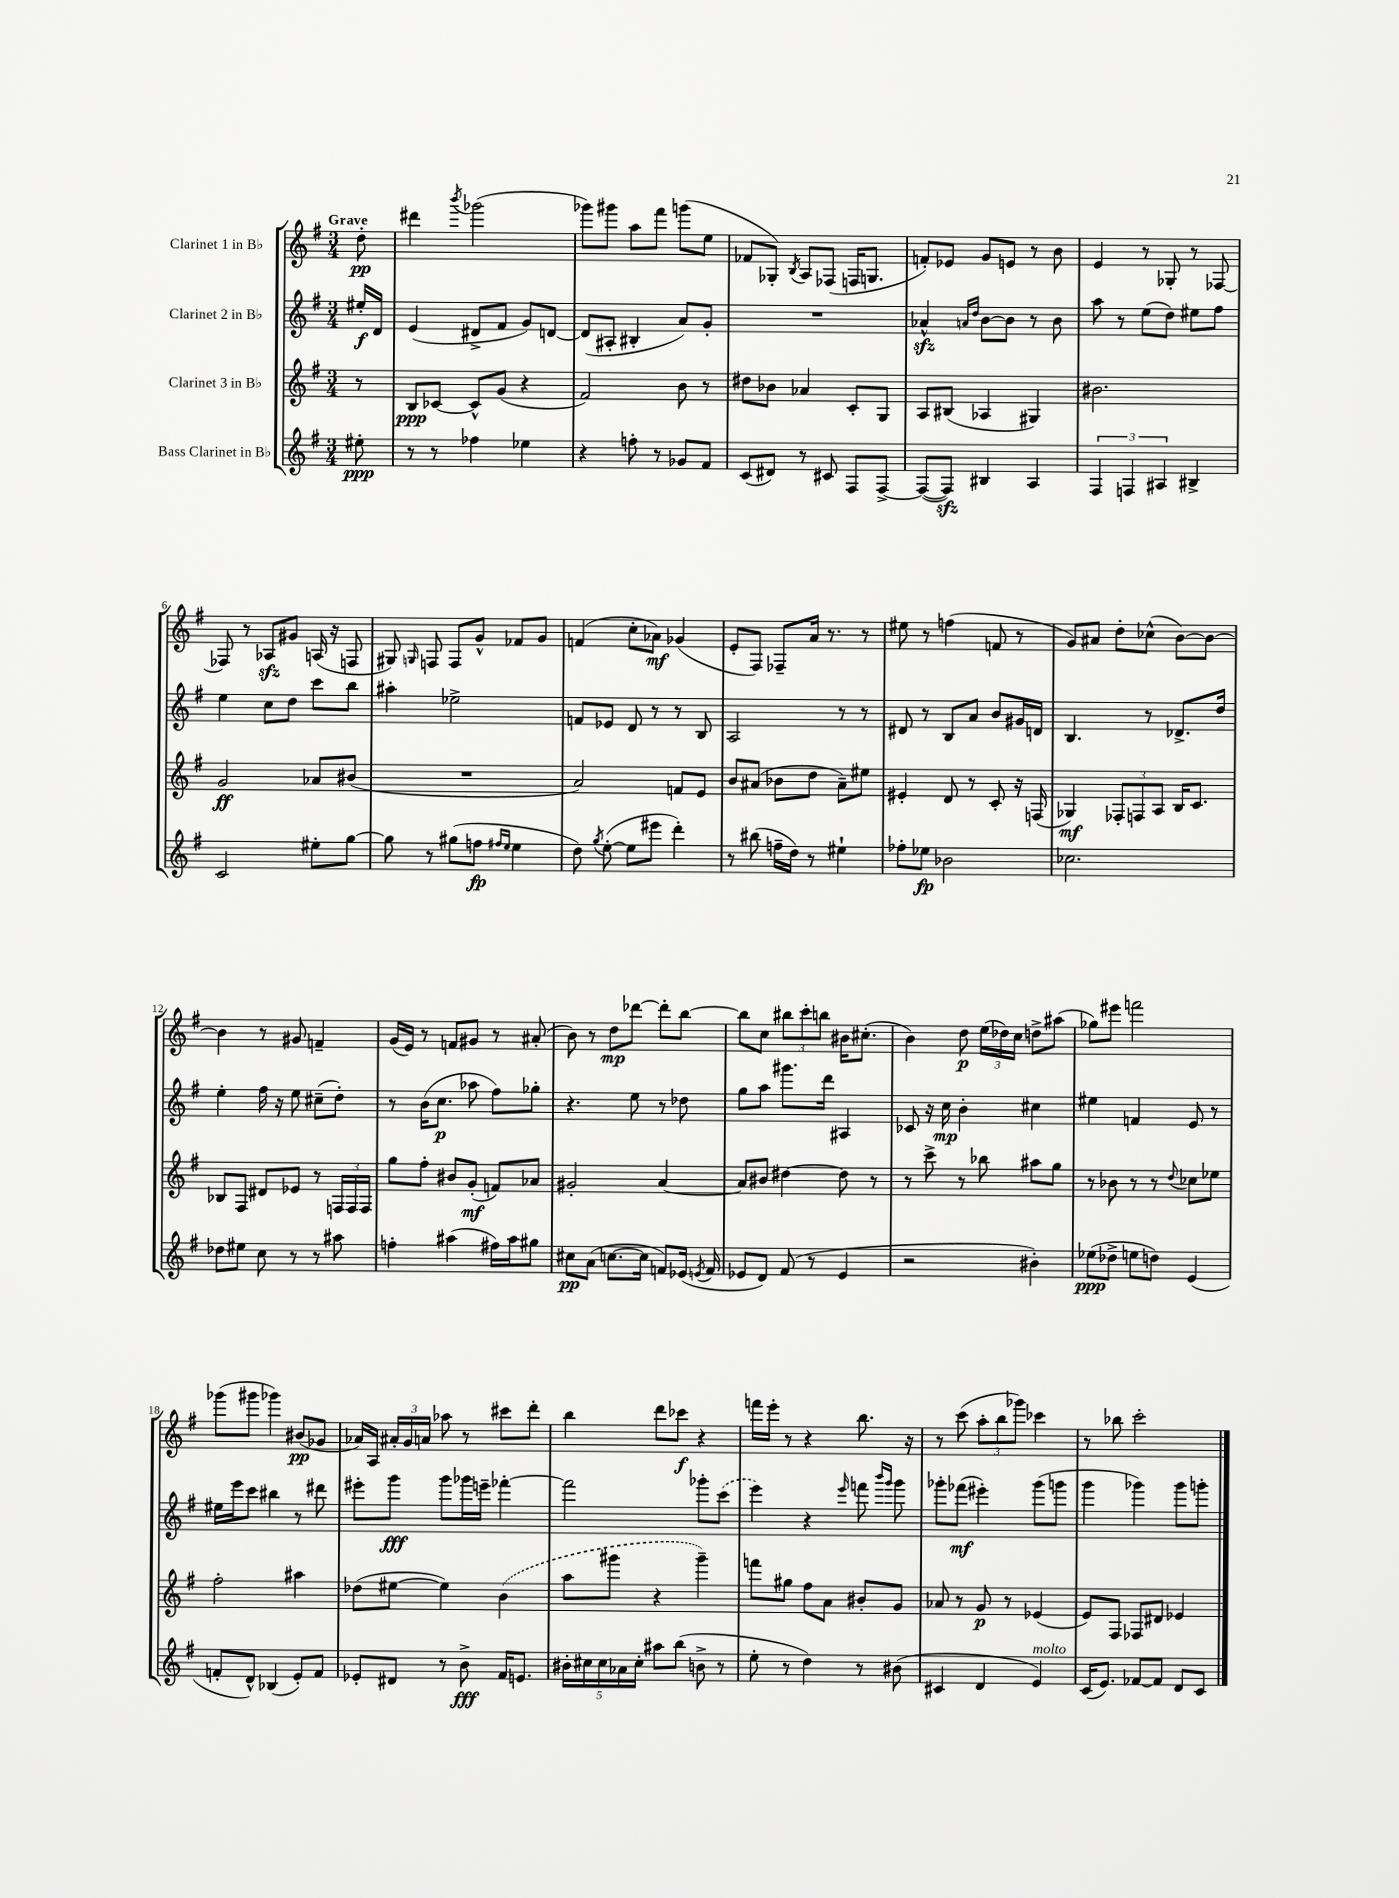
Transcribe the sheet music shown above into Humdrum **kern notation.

**kern	**kern	**kern	**kern
*staff4	*staff3	*staff2	*staff1
*clefG2	*clefG2	*clefG2	*clefG2
*k[f#]	*k[f#]	*k[f#]	*k[f#]
*M3/4	*M3/4	*M3/4	*M3/4
8ee#'\	8r	16ee#'/LL	8dd'\
.	.	16d/JJ	.
=	=	=	=
8r	8B/L	(4e/	4ddd#\
8r	[8c-/J	.	.
.	.	.	8qbbb/
4ff-\	8c-^^/]L	8d#^/L	(2ggg-\
.	(8g/J	8f#/J	.
4ee-\	4r	8g/L)	.
.	.	[8d/J	.
=	=	=	=
4r	2f#/)	(8d/]L	8ggg-\L)
.	.	8A#'/J	8ggg#\J
8ff'\	.	4B#'/	8aa\L
8r	.	.	8fff#\J
8g-/L	8b\	8a/L)	(8ggg\L
8f#/J	8r	8g'/J	8ee\J
=	=	=	=
(8c/L	8dd#\L	2.r	8f-/L
8d#/J)	8b-\J	.	8G-'/J)
.	.	.	8qB/
8r	4a-/	.	8A/L
8c#/	.	.	(8F-/J
8F#/L	8c'/L	.	16F/LK
.	.	.	8.G/J
[8F#^/J	8G/J	.	.
=	=	=	=
(8F#/_L	8A/L	4a-^^/	8f'/L)
8F#/]J)	(8B#/J	.	8e-/J
.	.	16qqa/LL	.
.	.	16qqdd/JJ	.
4B#/	4A-/	[8b\L	8g/L
.	.	8b\]J	8e/J
4A/	4G#/)	8r	8r
.	.	8b\	8b\
=	=	=	=
6F#/	2.b#\	8aa\	4e/
.	.	8r	.
6F/	.	.	.
.	.	(8ee\L	8r
6A#/	.	.	.
.	.	8dd\J)	8G-'/
4B#^/	.	8ee#\L	8r
.	.	8ff#\J	[8F-/
=	=	=	=
2c/	2g/	4ee\	8F-/]
.	.	.	8r
.	.	8cc\L	8A-/L
.	.	8dd\J	8g#/J
8ee#'\L	8a-/L	8ccc\L	(16A/
.	.	.	16r
[8gg\J	(8b#/J	8bb\J	8F/
=	=	=	=
8gg\]	2.r	4aa#'\	8G#/)
.	.	.	16qqG/
8r	.	.	8F/
(8gg#\L	.	2ee-^\	8F/L
8ff\J	.	.	8g^^/J
16qqff#/LL	.	.	.
16qqee/JJ	.	.	.
4ee\	.	.	8f-/L
.	.	.	8g/J
=	=	=	=
8dd\)	2a/)	8f/L	(4f/
8qgg/	.	.	.
([8ee'\	.	8e-/J	.
8ee\]L	.	8d/	8cc'\L
8eee#\J	.	8r	8a-\J)
4ddd'\)	8f/L	8r	(4g-/
.	8e/J	8B/	.
=	=	=	=
8r	8b/L	2A/	8e'/L
(8bb#\	(8a#/J	.	8F#/J)
16ff~\LL	8b-\L	.	8F-~/L
16dd\JJ)	.	.	.
8r	8dd\J	.	16a/Jk
.	.	.	8.r
4ee#`\	8a#~\L)	8r	.
.	8ee#\J	8r	8r
=	=	=	=
8ff-'\L	4e#'/	8d#/	8ee#\
8ee-\J	.	8r	8r
2b-\	8d/	8B/L	(4ff\
.	8r	8a/J	.
.	8c'/	8b/L	8f/
.	16r	16g#/L	8r
.	(16F/	16d/JJ	.
=	=	=	=
2.cc-\	4G-/)	4.B/	8g/L)
.	.	.	8a#/J
.	12F-'/L	.	8dd'\L
.	12F/	.	.
.	.	8r	(8cc-^^\J
.	12A/J	.	.
.	16B/LK	8.d-^/L	[8b\L)
.	8.c/J	.	.
.	.	.	8b\_J
.	.	16dd/Jk	.
=	=	=	=
8dd-\L	8B-/L	4ee'\	4b\]
8ee#\J	8F#/J	.	.
8cc\	8d#/L	16ff#\	8r
.	.	16r	.
8r	8e-/J	8ee\	8g#/
8r	8r	(8cc#~\L	4f~/
8aa#\	24F/LL	8dd'\J)	.
.	24F/	.	.
.	24F/JJ	.	.
=	=	=	=
4ff'\	8gg\L	8r	(16g/LL
.	.	.	16e/JJ)
.	8ff#'\J	(16b\LK	8r
.	.	8.cc\J	.
(4aa#\	8b#/L	.	8f/L
.	(8g'/J	8aa-\	8g#/J
16ff#\LL)	8f/L)	8ff#\L)	8r
16aa#\J	.	.	.
8gg#\J	8a-/J	8gg-'\J	(8a#'/
=	=	=	=
8cc#\L	2g#'/	4.r	8b\)
(8a\J	.	.	8r
[8.cc\L	.	.	8dd\L
.	.	8ee\	[8ddd-\J
16cc\]Jk	.	.	.
8f/L)	[4a/	8r	8ddd-'\]L
(16e-/Jk	.	8dd-\	[8bb\J
8qe/	.	.	.
16f/	.	.	.
=	=	=	=
8e-/L	8a/]L	8gg\L	8bb\]L
8d/J)	8b#/J	8aa\J	8cc\J
(8f#/	[4dd#\	8.ggg#\L	12bb#\L
.	.	.	12ccc'\
8r	.	.	.
.	.	.	12bb\J
.	.	16ddd\Jk	.
4e-/	8dd#\]	4A#/	16b#\LK
.	.	.	(8.cc#'\J
.	8r	.	.
=	=	=	=
2r	8r	8c-/	4b\)
.	8ccc^\	16r	.
.	.	16cc\	.
.	8r	4b'\	8dd\
.	8bb-\	.	(24ee\LL
.	.	.	24dd-\)
.	.	.	24cc\JJ
4b#'\)	8aa#\L	4cc#\	8dd^\L
.	8gg\J	.	(8aa#\J
=	=	=	=
(8ee-\L	8r	4ee#\	8gg-\L)
8dd-^\J	8b-\	.	8eee#\J
8ee\L	8r	4f/	2fff\
8dd\J)	8r	.	.
.	8qqdd/	.	.
(4e/	8cc-\L	8e/	.
.	8ee-\J	8r	.
=	=	=	=
8f'/L	2ff#'\	16ee#\LL	(8ggg-\L
.	.	16eee\J	.
8d^^/J)	.	8ccc\J	8ggg#\J
(4B-/	.	4bb#\	4ggg-\)
8e'/L)	4aa#\	8r	(8b#/L
8f/J	.	8ddd#\	8g-/J
=	=	=	=
8e-'/L	(8dd-\L	8eee#'\L	16a-/LL)
.	.	.	16A/JJ
8d#/J	[8ee#\J	8ggg\J	24a#'/LL
.	.	.	24g/
.	.	.	24a/JJ
8r	4ee#\])	8ggg\L	8aa-\
8b^\	.	16ggg-\L	8r
.	.	16eee~\JJ	.
16f#/LK	(4b\	[4fff-'\	8ccc#\L
8.e/J	.	.	.
.	.	.	8ddd'\J
=	=	=	=
20b#'\LL	8aa\L	2fff-\]	4bb\
20cc#\	.	.	.
20cc#\	.	.	.
.	8ggg#\J	.	.
20a-\	.	.	.
20cc#'\JJ	.	.	.
8aa#\L	4r	.	8ddd\L
(8bb\J	.	.	8ccc-\J
8b^\	4ggg#~\)	8ggg-'\L	4r
8r	.	(8ccc\J	.
=	=	=	=
8ee'\	8fff\L	4eee\)	16fff\LL
.	.	.	16eee'\JJ
8r	8gg#\J	.	8r
4dd\)	8ff#\L	4r	4r
.	8a\J	.	.
.	.	16qqeee/	.
8r	8b#'/L	8fff\	8.bb\
.	.	16qqbbb/LL	.
.	.	16qqggg/JJ	.
(8b#\	8g/J	8ggg\	.
.	.	.	16r
=	=	=	=
4c#/	8a-/	8ggg-'\L	8r
.	8r	(8fff-\J	(8ccc\
4d/	8g/	4eee#'\)	12aa'\L
.	.	.	12bb\
.	8r	.	.
.	.	.	12ggg-\J)
4e/)	(4e-/	(8ggg-\L	4ccc-\
.	.	8ggg\J	.
=	=	=	=
(16c/LK	8e/L)	4ggg\	8r
8.e/J)	.	.	.
.	8F#/J	.	8bb-\
[8f-/L	8F-/L	4ggg-\)	2ccc'\
8f-/]J	8d#/J	.	.
8d/L	4e-/	8ggg-\L	.
8c/J	.	8ggg'\J	.
==	==	==	==
*-	*-	*-	*-
